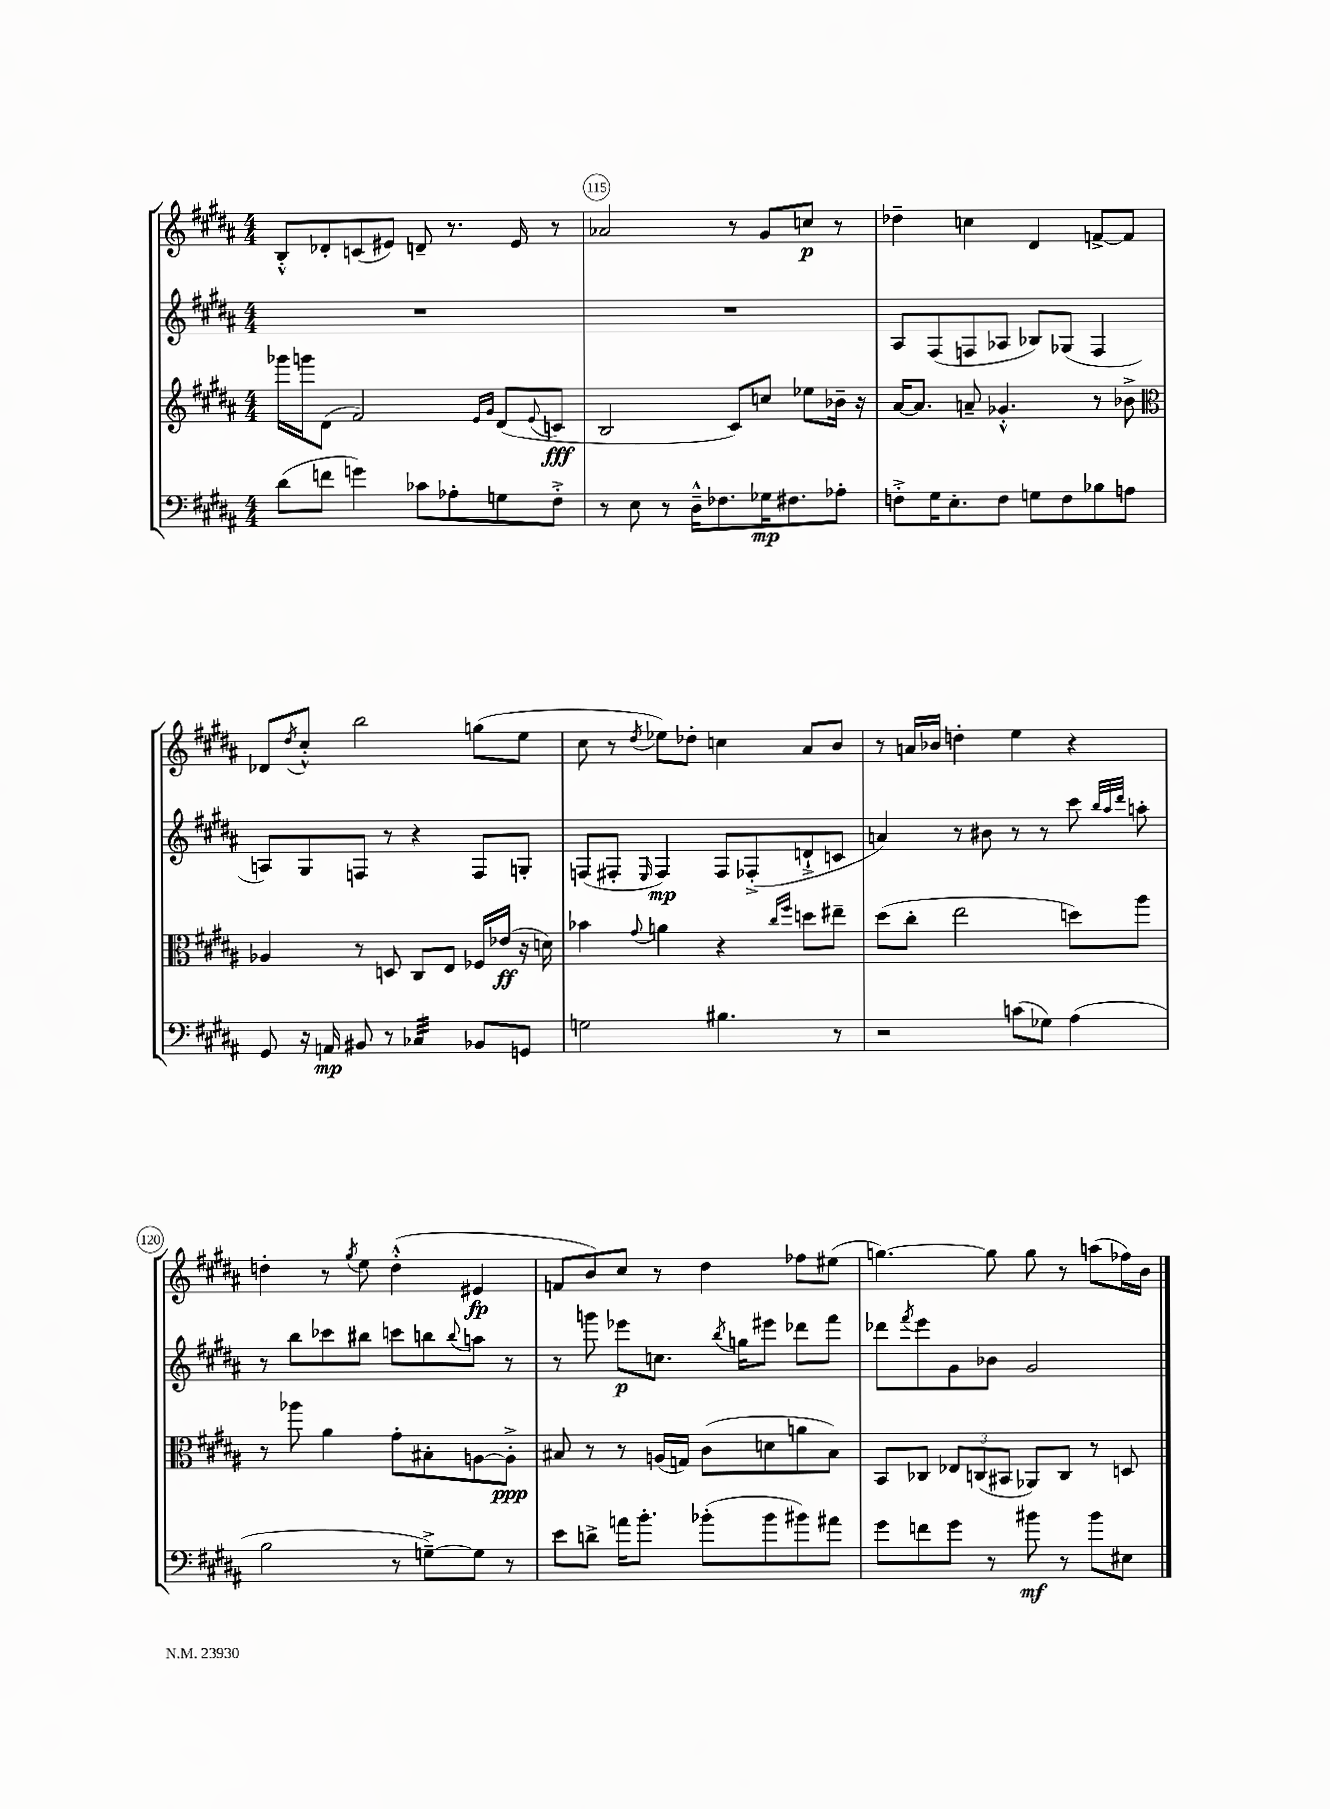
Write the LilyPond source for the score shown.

<<
\new StaffGroup <<
\new Staff = "s0" {
    \clef treble \key b \major \numericTimeSignature \time 4/4
    b8-.-^ des'8-. c'8( eis'8) d'8-- r8. eis'16 r8 |
    aes'2 r8 gis'8 c''8\p r8 |
    des''4-- c''4 dis'4 f'8~-> f'8 |
    des'8 \acciaccatura { dis''8 } cis''8-.-^ b''2 g''8( e''8 |
    cis''8 r8 \acciaccatura { dis''8 } ees''8) des''8-. c''4 ais'8 b'8 |
    r8 a'16 bes'16 d''4-. e''4 r4 |
    d''4-. r8 \acciaccatura { gis''8 } e''8 d''4-.-^( eis'4\fp |
    f'8 b'8) cis''8 r8 dis''4 fes''8 eis''8( |
    g''4.~) g''8 g''8 r8 a''8( fes''16) b'16 \bar "|." |
}
\new Staff = "s1" {
    \clef treble \key b \major \numericTimeSignature \time 4/4
    R1 |
    R1 |
    ais8 fis8( f8 aes8 bes8) ges8( f4 |
    a8) gis8 f8 r8 r4 f8 g8-. |
    f8( fis8-. \grace { e16 } fis4\mp) fis8 fes8-.->( d'8-!-> c'8 |
    a'4) r8 bis'8 r8 r8 cis'''8 \grace { b''32 ais''32 dis'''32 } a''8-. |
    r8 b''8 ces'''8 bis''8 c'''8 b''8 \appoggiatura { b''8 } a''8 r8 |
    r8 g'''8 ees'''8\p c''8. \acciaccatura { b''8 } g''16 eis'''8 des'''8 fis'''8 |
    des'''8 \acciaccatura { fis'''8 } e'''8 gis'8 bes'8 gis'2 \bar "|." |
}
\new Staff = "s2" {
    \clef treble \key b \major \numericTimeSignature \time 4/4
    ges'''16 g'''16 dis'8( fis'2) \grace { e'16 gis'16 } dis'8( \appoggiatura { e'8 } c'8\fff |
    b2 cis'8) c''8 ees''8 bes'16-- r16 |
    ais'16~ ais'8. a'8-- ges'4.-.-^ r8 bes'8-> |
    \clef alto aes4 r8 d8 cis8 e8 fes16 ees'16\ff( r16 d'16) |
    bes'4 \appoggiatura { gis'8 } a'4 r4 \grace { cis''16 fis''16 } d''8 eis''8-- |
    dis''8( cis''8-. e''2 d''8) ais''8 |
    r8 aes''8 ais'4 gis'8-. bis8-. a8~ a8-.->\ppp |
    bis8 r8 r8 a16( g16) cis'8( d'8 a'8 bis8) |
    b,8 ces8 \tuplet 3/2 { ees8 c8( bis,8 } aes,8) c8 r8 d8 \bar "|." |
}
\new Staff = "s3" {
    \clef bass \key b \major \numericTimeSignature \time 4/4
    dis'8( f'8 g'4) ces'8 aes8-. g8 fis8-.-> |
    r8 e8 r8 dis16---^ fes8. ges16\mp fis8. aes8-. |
    f8-.-> gis16 e8.-. f8 g8 f8 bes8 a8 |
    gis,8 r16 a,16\mp bis,8 r8 ces4:32 bes,8 g,8 |
    g2 bis4. r8 |
    r2 c'8( ges8) ais4( |
    b2 r8 g8~--->) g8 r8 |
    e'8 d'8-> a'16 b'8.-. bes'8-.( bes'8 bis'8) ais'8 |
    gis'8 f'8 gis'8 r8 bis'8\mf r8 bis'8 eis8 \bar "|." |
}
>>
>>
\layout { \context { \Score currentBarNumber = #114 \override BarNumber.break-visibility = ##(#f #t #t) barNumberVisibility = #(every-nth-bar-number-visible 5) \override BarNumber.stencil = #(make-stencil-circler 0.1 0.3 ly:text-interface::print) } }
